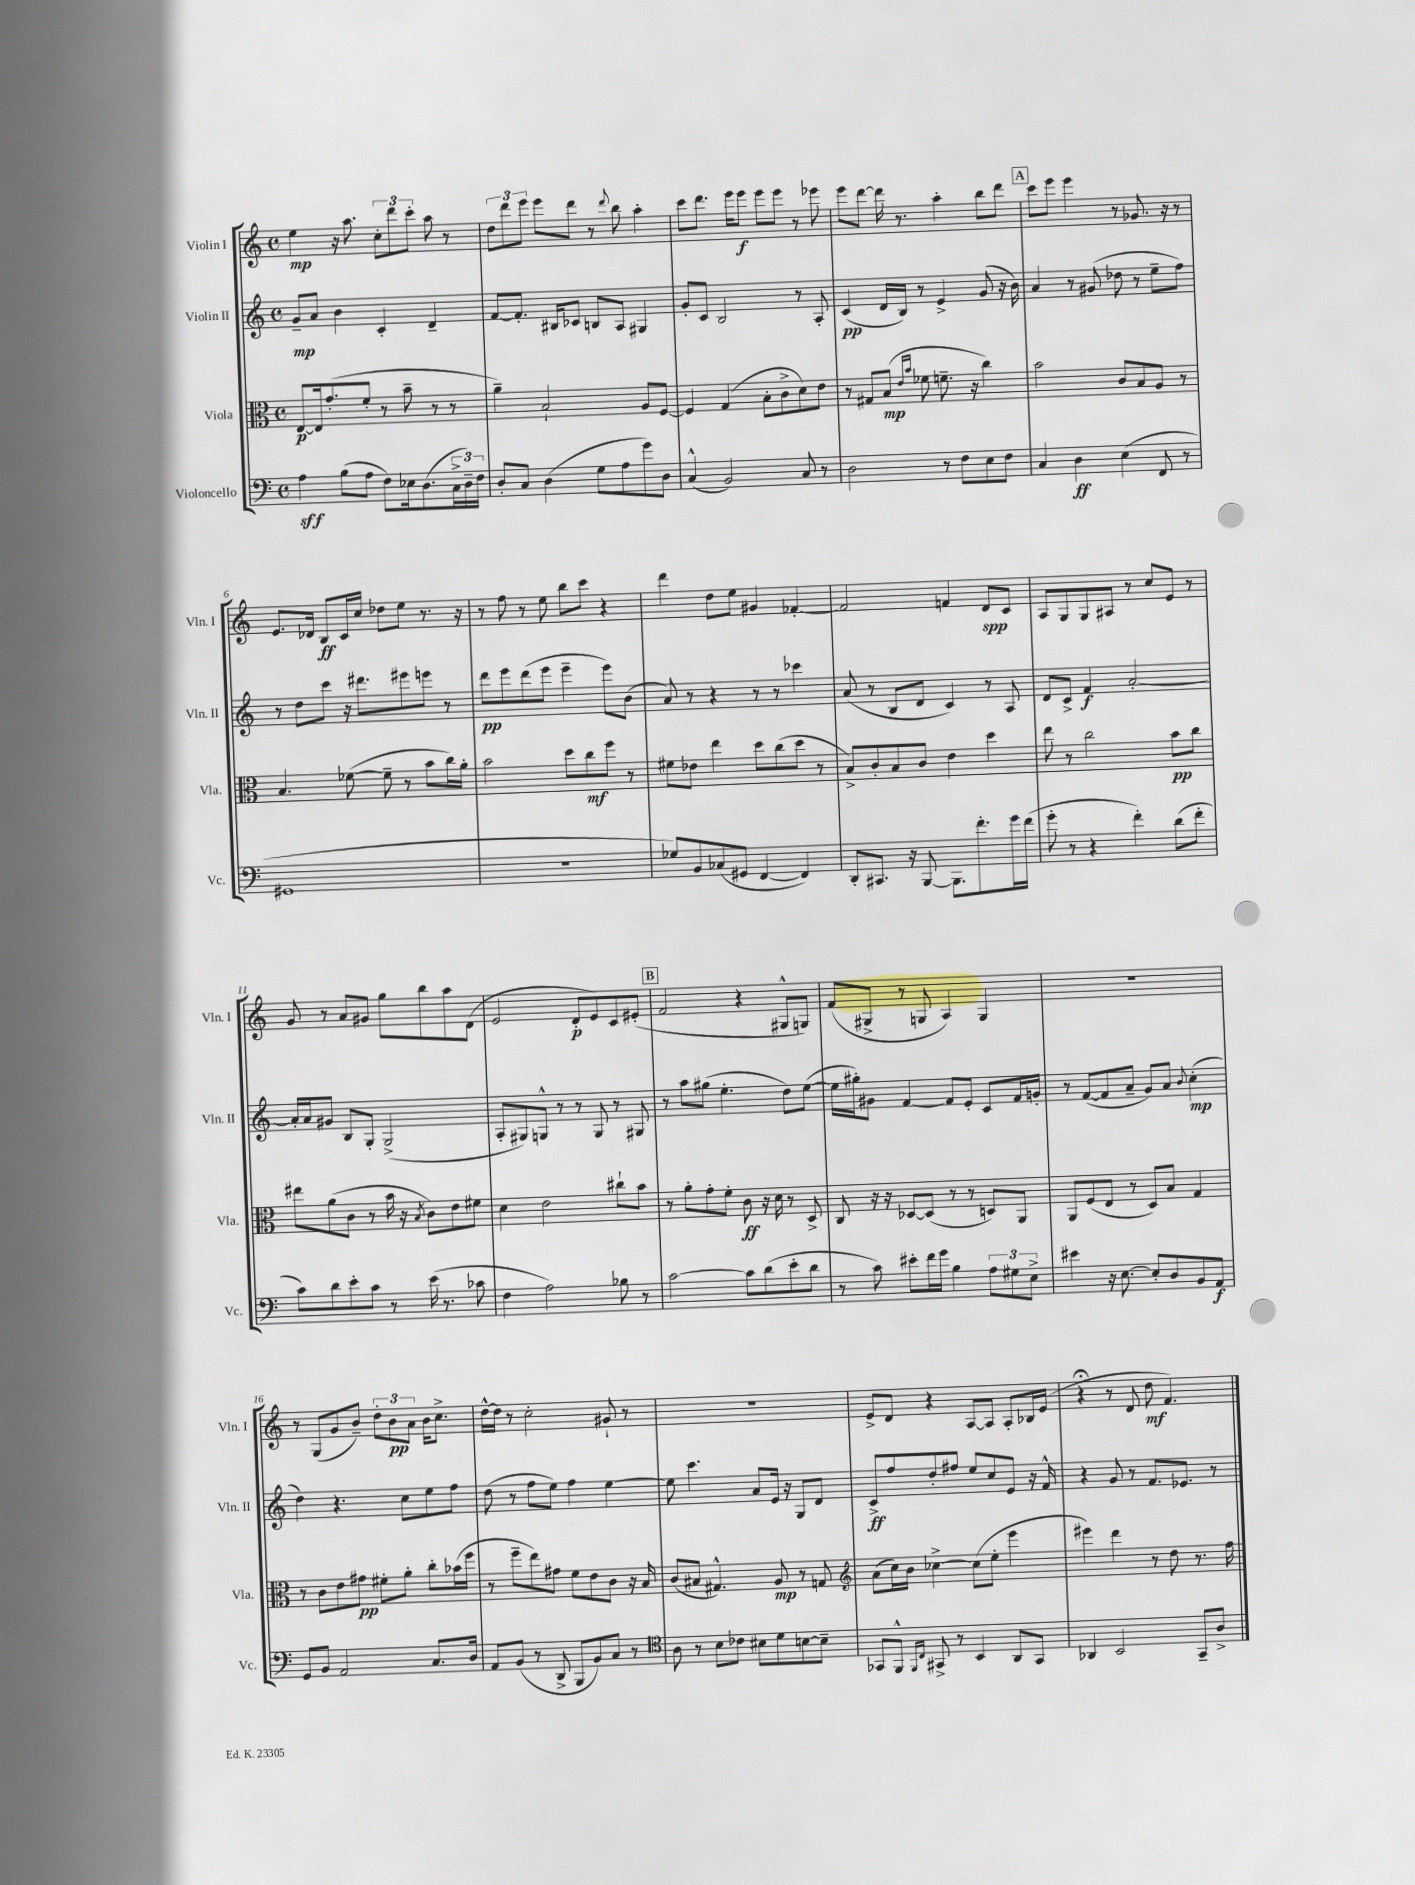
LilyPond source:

<<
\new StaffGroup <<
\new Staff = "s0" \with { instrumentName = "Violin I" shortInstrumentName = "Vln. I" } {
    \clef treble \key c \major \defaultTimeSignature \time 4/4
    e''4\mp r16 a''8. \tuplet 3/2 { c''8-. d'''8 c'''8-. } a''8 r8 |
    \tuplet 3/2 { d''8 d'''8 e'''8 } e'''8 d'''8 r8 \appoggiatura { d'''8 } b''8 a''4-. |
    c'''8 d'''8. e'''16 e'''8\f e'''8 e'''8 r8 ees'''8 |
    e'''8 d'''8~ d'''16 r8. a''4-. b''8 d'''8 |
    \mark \markup { \box "A" } c'''8 e'''8 e'''4 r8 ges'8. r16 r8 |
    e'8. des'16 b8\ff c'16 c''16 des''8 e''8 r8. r16 |
    r8 f''8 r8 e''8 b''8 c'''8 r4 |
    d'''4 d''8 e''8 gis'4 fes'4~-. |
    fes'2 f'4 d'8\spp c'8 |
    a8 g8 g8 ais8 r8 c''8 e'8 r8 |
    g'8 r8 a'8 gis'8 g''8 b''8 a''8 d'8( |
    e'2 d'8-.\p e'8) c'8 eis'8-.( |
    \mark \markup { \box "B" } f'2 r4 gis8-^ g8) |
    f'8( gis8-> r8 g8 a4) g4 |
    R1 |
    r8 g8( g'8 b'8--) \tuplet 3/2 { d''8-. b'8\pp a'8 } b'16 c''8.-> |
    d''16~-^ d''16 r8 c''2-. gis'8-! r8 |
    r1 |
    e'8-> d'8 r4 a8~ a8 a8-. bes16 e'16( |
    r4\fermata r8 d'8 d''8\mf f'4.) \bar "|." |
}
\new Staff = "s1" \with { instrumentName = "Violin II" shortInstrumentName = "Vln. II" } {
    \clef treble \key c \major \defaultTimeSignature \time 4/4
    g'8--\mp a'8 b'4 c'4-. d'4-- |
    f'8~ f'8.-. bis16 ces'8 b8 a8 gis4 |
    g'8-. c'8 b2 r8 a8-. |
    c'4\pp( d'16 b16) r8 e'4-> g'8( r16 b'16) |
    \mark \markup { \box "A" } a'4 r8 gis'8( des''8 r8 e''8-- f''8) |
    r8 d''8 c'''8 r16 dis'''8. eis'''8 e'''8 r8 |
    d'''8\pp e'''8 d'''8( e'''8 e'''4-- e'''8) b'8( |
    a'8) r8 r4 r8 r8 ces'''4 |
    a'8( r8 b8 d'8 c'4) r8 a8 |
    d'8 c'8-> f'4\f a'2~-. |
    a'16-. a'16 gis'8 b8 g8-. g2->( |
    a8-. gis8) g8-^ r8 r8 g8 r8 gis8 |
    \mark \markup { \box "B" } r8 a''8 gis''8( e''4.-. d''8) e''8~( |
    e''16 gis''16-.) gis'8 f'4~ f'8 e'8-. c'8 f'16 g'16-. |
    r8 f'8~( f'8 a'8-- g'8) a'8 \appoggiatura { b'8 } c''4-.\mp( |
    d''4) r4. c''8 e''8 f''8 |
    d''8( r8 f''8 e''8) f''4 e''4~ |
    e''8 c'''4. a'8 e'16 r16 g8 d'8 |
    c'8->\ff f''8 d''8-. fis''8 e''8 c''8 e'8 r16 f'16-^ |
    r4 g'8 r8 f'8. ees'8. r8 \bar "|." |
}
\new Staff = "s2" \with { instrumentName = "Viola" shortInstrumentName = "Vla." } {
    \clef alto \key c \major \defaultTimeSignature \time 4/4
    e8~\p e16 g'8.-.( f'8-. r8 b'8-- r8 r8 |
    a'4--) b2-! a8 f8~ |
    f4 g4( b8-. c'8-> d'8) e'8 |
    r8 gis8 b8\mp( \grace { e'16 b'16 } fes'8 f'8.-- r16 c''4) |
    \mark \markup { \box "A" } b'2 c'8 b8 a8 r8 |
    b4. fes'8~( fes'8-- r8 b'8 c''16) a'16-. |
    b'2 d''8 c''8\mf f''8 r8 |
    fis'8 ees'8 e''4 d''8 c''8( d''8 r8 |
    b8->) c'8-. b8 c'8 e'4 d''4 |
    e''8 r8 c''2 b'8\pp c''8 |
    eis''8 a'8( c'8 r8 b'16 r16 \acciaccatura { b8 } c'8) e'8 fis'8 |
    d'4 e'2 cis''8-! b'8 |
    \mark \markup { \box "B" } r8 a'8-. g'8-. f'8-. c'8\ff r16 d'16 r8 d8-> |
    c8 r16 r16 des8~ des8( r8 r8 d8) a,8 |
    a,8 f8( e8 r8 d8) b8 g4 |
    r8 c'8 e'8 gis'8\pp fis'8-. a'8-. c''8-. bes'16( f''16 |
    r8 f''8-- e''8) gis'8 f'8 e'8 c'8 r16 b16 |
    c'8( bis8 gis4.-^) a8\mp r8 g8 |
    \clef treble a'8( c''16) b'16 ces''4~-> ces''8( e''8-. e'''4 |
    eis'''4) d'''4 r8 d''8 r8. f''16 \bar "|." |
}
\new Staff = "s3" \with { instrumentName = "Violoncello" shortInstrumentName = "Vc." } {
    \clef bass \key c \major \defaultTimeSignature \time 4/4
    a4\sff b8( a8 f8) ees16 d8.( \tuplet 3/2 { c16-> d16--) f16 } |
    d8-. c8 d4( g8 a8 g'8) d8 |
    c4-^( b,2) c8 r8 |
    d2 r8 f8 e8 f8 |
    \mark \markup { \box "A" } c4 d4\ff e4( f,8 r8 |
    gis,1 |
    R1 |
    ges8) b,8 ces8( gis,8 f,4~ f,4) |
    d,8-. cis,8. r16 b,,8~ b,,8. f'8.-. g'16 f'16( |
    g'8-. r8 r4 f'4-.) d'8( f'8-. |
    c'8) d'8 e'8-. c'8 r8 e'16( r8. ces'8 |
    f4 a2) bes8 r8 |
    \mark \markup { \box "B" } c'2~ c'8 d'8( e'8-. d'8 |
    r8 c'8) eis'8-. f'16 g'16 b4 \tuplet 3/2 { a8 gis8 e8-> } |
    eis'4 r16 e8.~ e8-. d8 b,8 a,8\f |
    g,8 b,8 a,2 c8. d16 |
    a,8 b,8( r8 d,8-> b,,8 b,8) c8 r8 |
    \clef tenor a8 r8 b8 ces'8 bis8 d'8 b8~ b8-- |
    ges,8 f,8-^ \grace { f,16 c16 } gis,8-> r8 b,4 a,8 gis,8 |
    aes,4 b,2 g,8-- a8-> \bar "|." |
}
>>
>>
